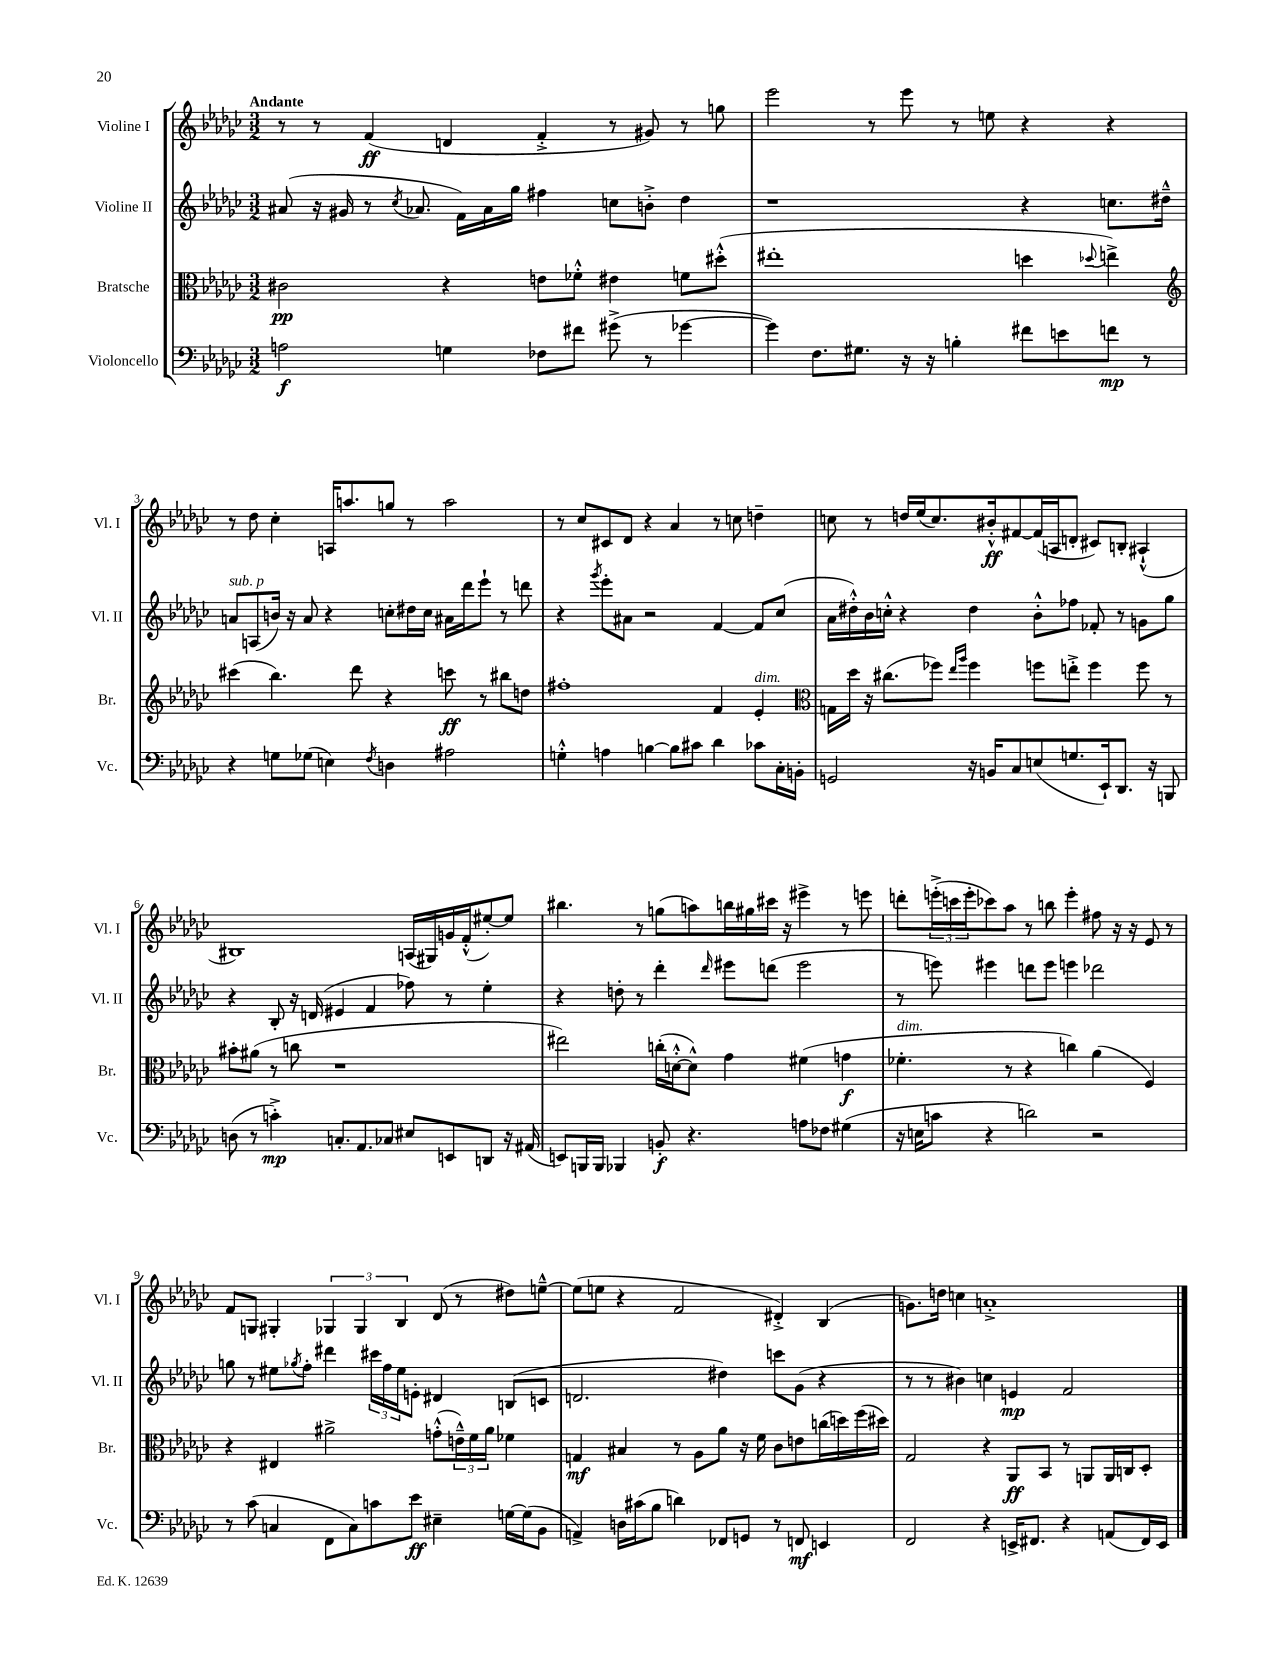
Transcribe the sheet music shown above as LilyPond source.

<<
\new StaffGroup <<
\new Staff = "s0" \with { instrumentName = "Violine I" shortInstrumentName = "Vl. I" } {
    \clef treble \key ges \major \numericTimeSignature \time 3/2 \tempo "Andante"
    r8 r8 f'4\ff( d'4 f'4-.-> r8 gis'8) r8 g''8 |
    ees'''2 r8 ees'''8 r8 e''8 r4 r4 |
    r8 des''8 ces''4-. a16 a''8. g''8 r8 a''2 |
    r8 ces''8 cis'8 des'8 r4 aes'4 r8 c''8 d''4-- |
    c''8 r8 d''16 ees''16( c''8.) bis'16-.-^\ff fis'8~ fis'16( a16 d'8-. cis'8) b8-. ais4-!-^( |
    bis1) a16( gis16) g'16 f'16-.-^( eis''8~-.) eis''8 |
    bis''4. r8 g''8( a''8) b''16 gis''16 cis'''16 r16 eis'''4-> r8 e'''8 |
    d'''8-. \tuplet 3/2 { e'''16-.->( c'''16 e'''16-. } ces'''8) aes''8 r8 b''8 e'''4-. fis''8 r16 r16 ees'8 r8 |
    f'8 g8 gis4-. \tuplet 3/2 { ges4 ges4 bes4 } des'8( r8 dis''8) e''8~---^ |
    e''8( e''8 r4 f'2 dis'4-.->) bes4( |
    g'8.) d''16 c''4 a'1-.-> \bar "|." |
}
\new Staff = "s1" \with { instrumentName = "Violine II" shortInstrumentName = "Vl. II" } {
    \clef treble \key ges \major \numericTimeSignature \time 3/2
    ais'8( r16 gis'16 r8 \acciaccatura { ces''8 } aes'8. f'16) aes'16 ges''16 fis''4 c''8 b'8-.-> des''4 |
    r1 r4 c''8. dis''16---^ |
    a'8^\markup { \italic "sub. p" } a8( b'16) r16 a'8 r4 c''8-. dis''16 c''16 ais'16 des'''16 ees'''8-! r8 d'''8 |
    r4 \acciaccatura { ges'''8 } ees'''8-. ais'8 r2 f'4~ f'8 ces''8( |
    aes'16 dis''16-.-^) bes'16 c''16-.-^ r4 dis''4 bes'8-.-^ fes''8 fes'8-. r8 g'8 ges''8 |
    r4 bes8-. r16 d'16( eis'4 f'4 fes''8) r8 ees''4-. |
    r4 d''8-. r8 des'''4-. \grace { des'''16 } eis'''8 d'''8( eis'''2 |
    r8 e'''8) eis'''4 d'''8 eis'''8 e'''4 des'''2 |
    g''8 r8 eis''8 \acciaccatura { ges''8 } f''8-. dis'''4 \tuplet 3/2 { cis'''16 f''16 eis''16 } e'8-. dis'4 b8( c'8 |
    d'2. dis''4) c'''8 ges'8( r4 |
    r8 r8 bis'4) c''4 e'4\mp f'2 \bar "|." |
}
\new Staff = "s2" \with { instrumentName = "Bratsche" shortInstrumentName = "Br." } {
    \clef alto \key ges \major \numericTimeSignature \time 3/2
    cis'2\pp r4 e'8 fes'8-.-^ eis'4 f'8 dis''8-.-^( |
    eis''1-. d''4 \appoggiatura { des''8 } e''4->) |
    \clef treble cis'''4( bes''4.) des'''8 r4 c'''8\ff r8 bis''8 d''8 |
    fis''1-. f'4 ees'4-.^\markup { \italic "dim." } |
    \clef alto g16 des''16 r16 cis''8.( fes''8) \grace { ees''16 aes''16 } fes''4 f''8 e''8-.-> f''4 f''8 r8 |
    bis'8-. ais'8( r8 c''8 r1 |
    eis''2) c''16-.( d'16~-.-^ d'8-^) ges'4 fis'4( g'4\f |
    fes'4.-.^\markup { \italic "dim." } r8 r4 c''4) aes'4( f4) |
    r4 eis4 ais'2-> g'8-.-^( \tuplet 3/2 { e'16---^) f'16 ais'16 } fes'4 |
    g4\mf bis4 r8 aes8 aes'8 r16 f'16 ces'8 e'8 c''16( d''16) f''16( dis''16) |
    ges2 r4 aes,8\ff bes,8 r8 a,8 a,16 c16 des8-. \bar "|." |
}
\new Staff = "s3" \with { instrumentName = "Violoncello" shortInstrumentName = "Vc." } {
    \clef bass \key ges \major \numericTimeSignature \time 3/2
    a2\f g4 fes8 fis'8 gis'8->( r8 ges'4~ |
    ges'4) f8. gis8. r16 r16 b4-. fis'8 e'8 f'8\mp r8 |
    r4 g8 ges8( e4) \acciaccatura { f8 } d4 ais2 |
    g4-.-^ a4 b4~ b8 cis'8 des'4 ces'8 ces16-. b,16-. |
    g,2 r16 b,16 ces8 e8( g8. ees,16-!) des,8. r16 b,,8 |
    d8( r8 c'4-.->\mp) c8.-. aes,8. ces8 eis8 e,8 d,8 r16 ais,16( |
    e,8) b,,16 b,,16 bes,,4 b,8-.\f r4. a8 fes8 gis4( |
    r16 e16 c'8 r4 d'2) r2 |
    r8 ces'8( c4 f,8 c8) c'8 ees'8\ff eis4-- g16~ g16( bes,8 |
    a,4->) d16 cis'16( bes8 d'4) fes,8 g,8 r8 f,8\mf e,4 |
    f,2 r4 e,16-> fis,8. r4 a,8( fis,16) e,16 \bar "|." |
}
>>
>>
